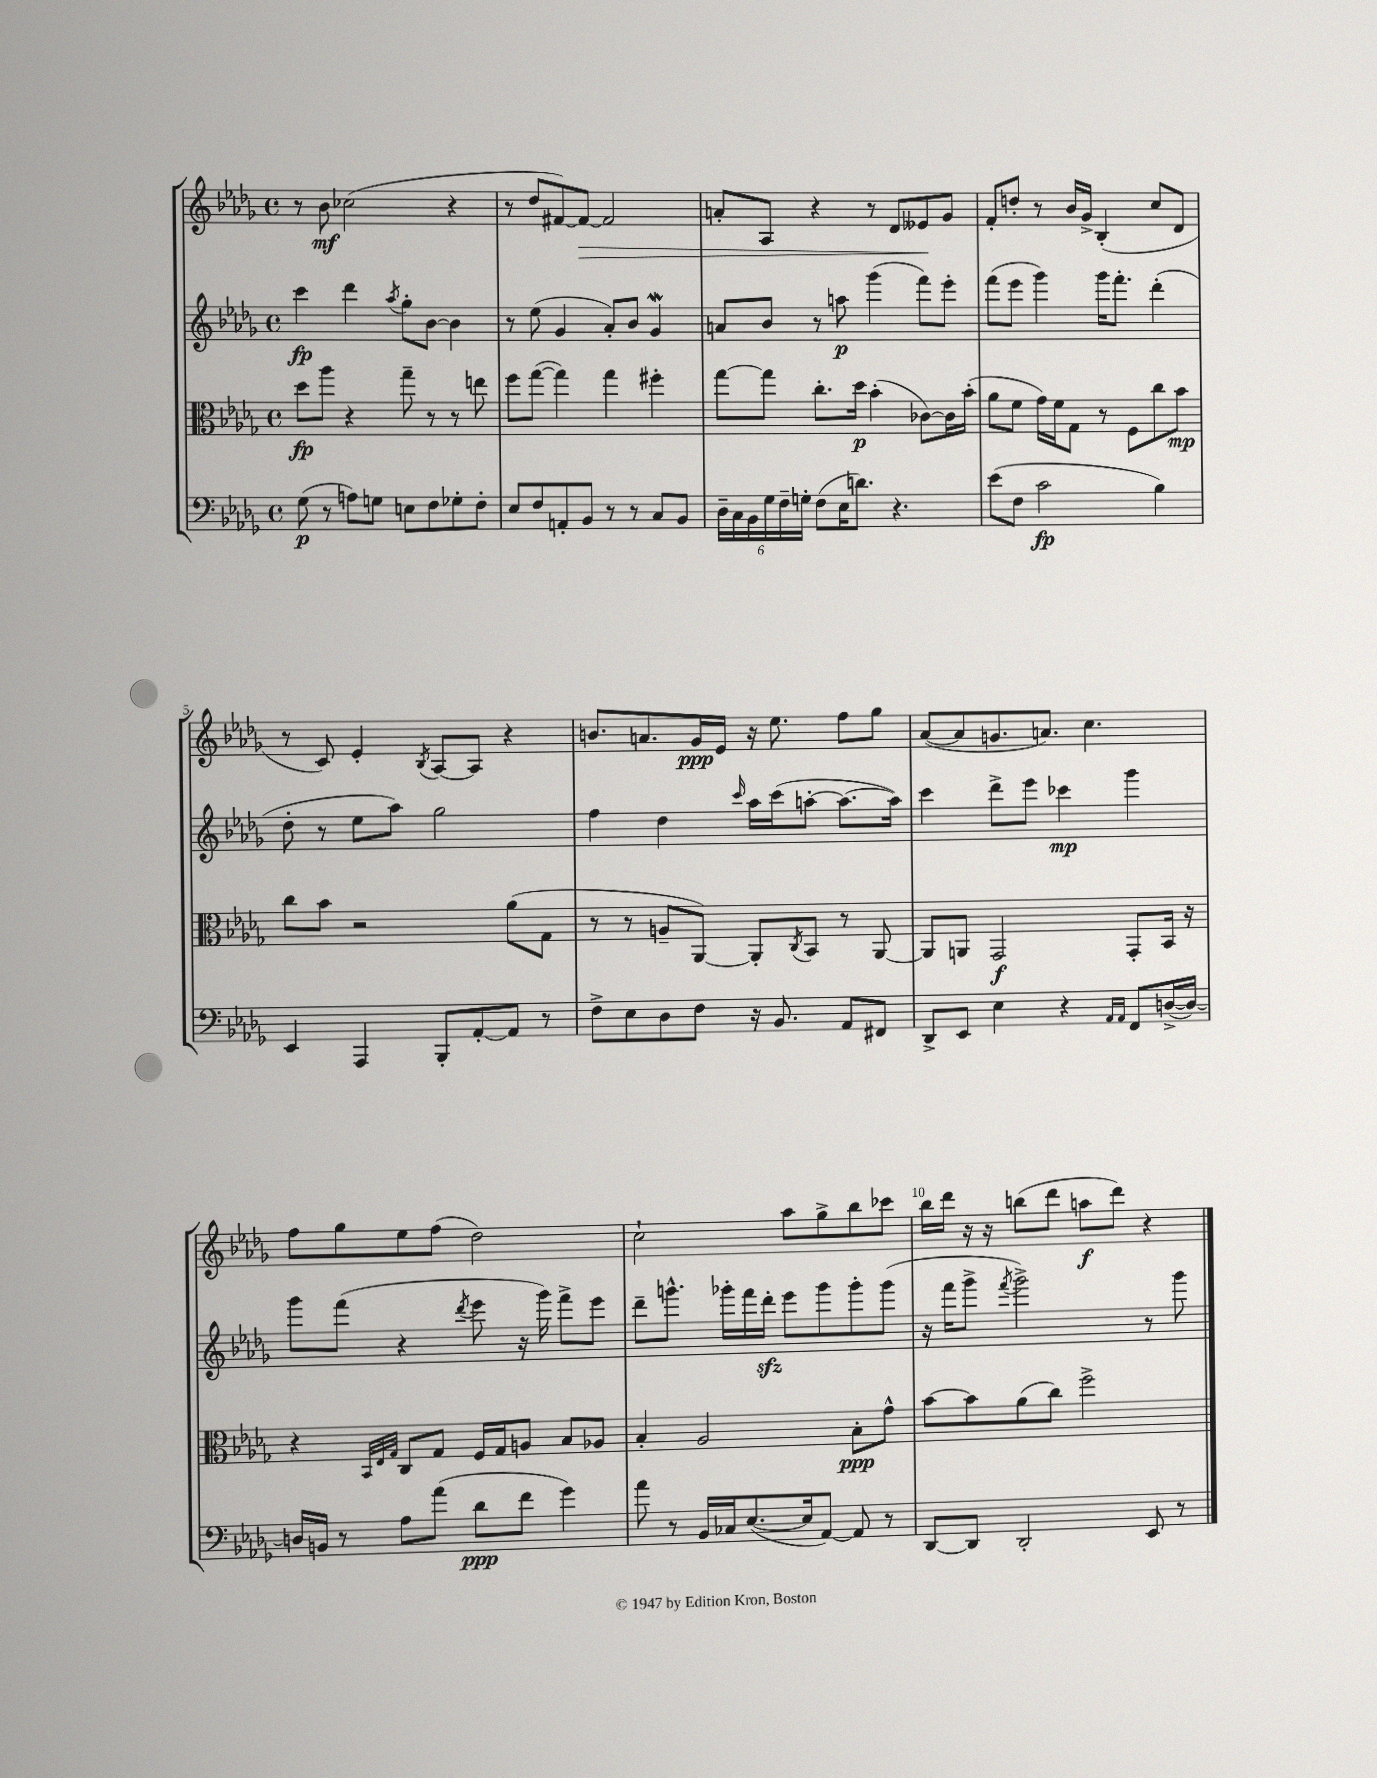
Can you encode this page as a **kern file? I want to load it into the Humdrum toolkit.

**kern	**kern	**kern	**kern
*staff4	*staff3	*staff2	*staff1
*clefF4	*clefC3	*clefG2	*clefG2
*k[b-e-a-d-g-]	*k[b-e-a-d-g-]	*k[b-e-a-d-g-]	*k[b-e-a-d-g-]
*M4/4	*M4/4	*M4/4	*M4/4
*met(c)	*met(c)	*met(c)	*met(c)
(8G-	8dd-	4ccc	8r
8r	8aa-	.	8b-
8A)	4r	4ddd-	(2cc-
8G	.	.	.
.	.	8qaa-	.
8E	8gg-~	8gg-'	.
8F	8r	[8b-	.
8G-'	8r	4b-]	4r
8F'	8ee	.	.
=	=	=	=
8E-	8ff	8r	8r
8F	([8gg-	(8ee-	8dd-
8AA'	4gg-])	4g-	[8f#)
8BB-	.	.	8f#_
8r	4gg-	8a-')	2f#]
8r	.	8b-	.
8C	4ff#'	4g-	.
8BB-	.	.	.
=	=	=	=
24D-~	[8gg-	8a	8a'
24C	.	.	.
24BB-	.	.	.
24G-	8gg-]	8b-	8A-
24F~	.	.	.
24G'	.	.	.
(8F	8.cc'	8r	4r
16E-	.	8aa	.
8.d)	16dd-	.	.
.	(4b-'	(4ggg-	8r
4.r	.	.	8d-
.	[8c-)	8fff)	8e--
.	16c-]	8eee-'	8g-
.	(16b-'	.	.
=	=	=	=
(8e-	8a-	(8fff	8f'
8F	8f	8eee-	8dd'
2c	16g-)	4ggg-)	8r
.	16f	.	.
.	8G-	.	16b-
.	.	.	16g-^
.	8r	16ggg-	(4B-'
.	.	8.fff'	.
.	8F	.	.
4B-)	8cc	(4ddd-'	8cc
.	8b-	.	8d-
=	=	=	=
4EE-	8cc	8dd-'	8r
.	8b-	8r	8c)
4AAA-	2r	8ee-	4e-'
.	.	8aa-)	.
.	.	.	8qB-
8BBB-'	.	2gg-	[8A-
[8AA-'	.	.	8A-]
8AA-]	(8a-	.	4r
8r	8G-	.	.
=	=	=	=
8F^	8r	4ff	8.b
8E-	8r	.	.
.	.	.	8.a
8D-	8A~	4dd-	.
8F	[8AA-)	.	16g-
.	.	.	16e-
.	.	16qqccc	.
16r	8AA-']	16aa-	16r
8.BB-	.	(16ccc	8.ee-
.	8qC	.	.
.	8BB-	[8aa'	.
8AA-	8r	8.aa_	8ff
8FF#	[8AA-	.	8gg-
.	.	16aa])	.
=	=	=	=
8DD-^	8AA-]	4ccc	([8a-
8EE-	8AA	.	8a-]
4E-	2GG-	8ddd-^	8.g
.	.	8eee-	.
.	.	.	8.a)
4r	.	4ccc-	.
.	.	.	4.cc
16qqAA-	.	.	.
16qqAA-	.	.	.
8FF	8GG-'	4ggg-	.
([16D^	16BB-	.	.
16D_)	16r	.	.
=	=	=	=
16D]	4r	8ggg-	8ff
16BB	.	.	.
8r	.	(8fff	8gg-
.	32qqBB-	.	.
.	32qqE-	.	.
.	32qqG-	.	.
8A-	8C	4r	8ee-
(8a-	8G-	.	(8ff
.	.	8qddd-	.
8d-	16F	8eee-	2dd-)
.	16G-	.	.
8f	8A	16r	.
.	.	16ggg-)	.
4g-)	8B-	8fff^	.
.	8A-	8eee-	.
=	=	=	=
8a-	4B-'	8ddd-~	2cc`
8r	.	8.ggg^^	.
16BB-	2A-	.	.
16C-	.	16ggg-'	.
([8.E-	.	16fff	.
.	.	16ddd-'	.
.	.	8eee-	8aa-
16E-]	.	.	.
[8AA-)	.	8ggg-	8gg-^
8AA-]	8B-'	8ggg-'	8bb-
8r	8g-^^	(8ggg-	8ccc-
=	=	=	=
[8DD-	[8b-	16r	16bb-
.	.	16fff	16ddd-
8DD-]	8b-]	8ggg-^	16r
.	.	.	16r
.	.	8qfff	.
2DD-'	(8a-	2ggg-^)	(8bb
.	8cc)	.	8ddd-
.	2ff^	.	8aa
.	.	.	8ddd-)
8EE-	.	8r	4r
8r	.	8ggg-	.
==	==	==	==
*-	*-	*-	*-
